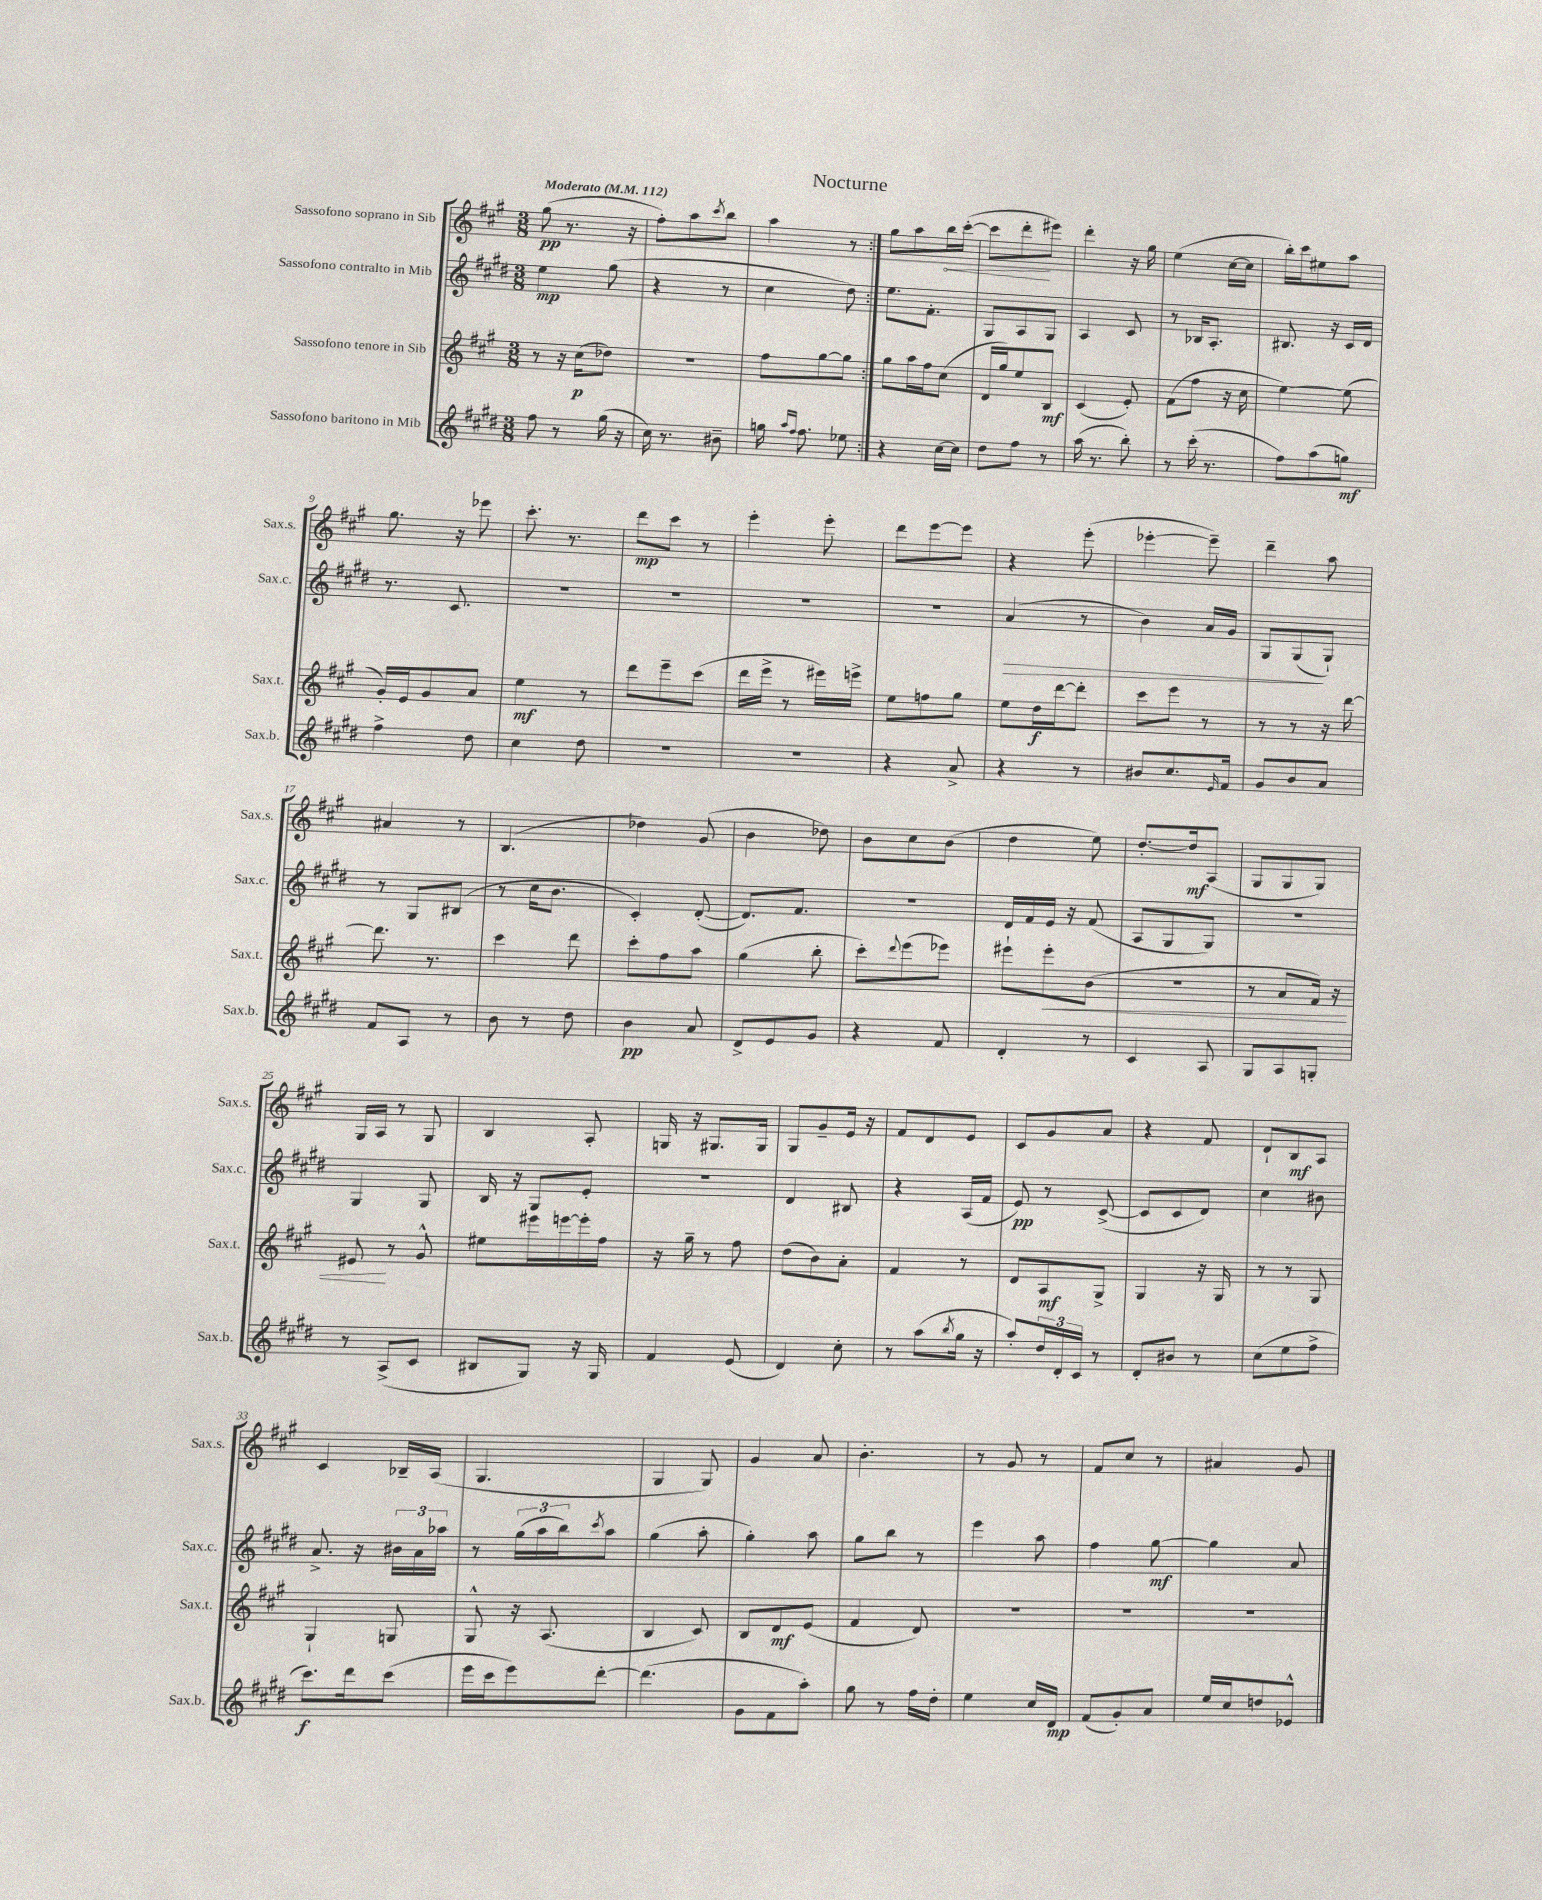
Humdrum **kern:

**kern	**kern	**kern	**kern
*staff4	*staff3	*staff2	*staff1
*clefG2	*clefG2	*clefG2	*clefG2
*k[f#c#g#d#]	*k[f#c#g#]	*k[f#c#g#d#]	*k[f#c#g#]
*M3/8	*M3/8	*M3/8	*M3/8
*MM112	*MM112	*MM112	*MM112
8ff#\	8r	4ee\	(8gg#\
8r	16r	.	8.r
.	(16cc#\LK	.	.
(16gg#\	8dd-\J)	(8gg#\	.
16r	.	.	16r
=	=	=	=
16cc#\)	4.r	4r	8ff#'\L)
8.r	.	.	.
.	.	.	8aa\
.	.	.	8qccc#/
8b#~\	.	8r	8bb\J
=	=	=	=
16gg\	8ff#\L	4cc#\	4aa\
16qqaa/LL	.	.	.
16qqff#/JJ	.	.	.
8.ff#\	.	.	.
.	[8gg#\	.	.
8ee-\	8gg#\]J	8dd#\)	8r
=:|!	=:|!	=:|!	=:|!
4r	8gg#\L	8.ee\L	8gg#\L
.	16aa\L	.	8aa\
.	16ff#\J	8.f#'\J	.
[16cc#\LL	(8cc#\J	.	16bb\L
16cc#\]JJ	.	.	([16ccc#'\JJ
=	=	=	=
8dd#\L	16d/LL	8G#/L	8ccc#\]L
.	16gg#/J)	.	.
8ff#\J	8ee/	8A/	8ddd'\
8r	8B/J	8G#/J	8eee#\J)
=	=	=	=
(16aa\	(4c#/	4A/	4ddd'\
8.r	.	.	.
8bb'\)	8e'/)	8c#/	16r
.	.	.	16gg#\
=	=	=	=
8r	(8f#\L	8r	(4ee\
(16ccc#'\	8ff#\J	16B-/LK	.
8.r	.	8.A'/J	.
.	16r	.	[16cc#\LL
.	16cc#\	.	16cc#\]JJ
=	=	=	=
8ff#\L)	[4ee\)	8.B#/	16bb'\LL)
.	.	.	16ccc#\J
(8aa\	.	.	8ee#\
.	.	16r	.
8gg\J)	(8ee\]	16c#/LL	8aa\J
.	.	16d#/JJ	.
=	=	=	=
4ff#^\	16g#'/LL)	8.r	8.gg#\
.	16e/J	.	.
.	8g#/	.	.
.	.	8.c#/	16r
8dd#\	8a/J	.	8eee-\
=	=	=	=
4cc#\	4ee\	4.r	8.ccc#'\
.	.	.	8.r
8dd#\	8r	.	.
=	=	=	=
4.r	8ddd\L	4.r	8ddd\L
.	8eee~\	.	8ccc#\J
.	(8ccc#\J	.	8r
=	=	=	=
4.r	16ddd\LL	4.r	4eee'\
.	16eee^\JJ	.	.
.	8r	.	.
.	16eee#\LL)	.	8eee'\
.	16eee^\JJ	.	.
=	=	=	=
4r	8ee\L	4.r	8ddd\L
.	8ff\	.	[8eee\
8a^/	8gg#\J	.	8eee\]J
=	=	=	=
4r	8ee\L	(4a/	4r
.	16dd\L	.	.
.	[16ddd\J	.	.
8r	8ddd'\]J	8r	(8eee'\
=	=	=	=
8b#/L	8ccc#\L	4b\)	[4eee-'\
8.cc#/	8eee\J	.	.
.	8r	16a/LL	8eee-~\])
16qqe/	.	.	.
16f#/Jk	.	16g#/JJ	.
=	=	=	=
8g#/L	8r	8G#/L	4ddd~\
8b/	8r	(8G#/	.
8a/J	16r	8G#`/J)	8aa\
.	[16ddd\	.	.
=	=	=	=
8f#/L	8.ddd\]	8r	4a#/
8A/J	.	8G#/L	.
.	8.r	.	.
8r	.	(8B#/J	8r
=	=	=	=
8b\	4ccc#\	8r	(4.B/
8r	.	16cc#\LK	.
.	.	8.b\J	.
8dd#\	8ddd\	.	.
=	=	=	=
4b\	8ccc#'\L	4c#'/)	4dd-\)
.	8ff#\	.	.
8a/	8aa\J	([8d#'/	(8g#/
=	=	=	=
8d#^/L	(4gg#\	8.d#/]L)	4b\
8e/	.	.	.
.	.	8.f#/J	.
8g#/J	8bb'\	.	8dd-\)
=	=	=	=
4r	8ccc#'\L)	4.r	8b\L
.	8qqddd/	.	.
.	(8eee\	.	8cc#\
8f#/	8eee-\J)	.	(8b\J
=	=	=	=
4d#'/	8eee#`\L	16d#/LL	4dd\
.	.	16f#/	.
.	8eee#'\	16e/JJ	.
.	.	16r	.
8r	(8b\J	(8f#/	8ee\)
=	=	=	=
4c#/	4.r	8A/L	[8.dd'/L
.	.	8G#/	.
.	.	.	16dd/]k
8A/	.	8G#/J)	(8A/J
=	=	=	=
8G#/L	8r	4.r	8G#/L
8A/	8a/L	.	8G#/
8G'/J	16f#/Jk)	.	8G#/J)
.	16r	.	.
=	=	=	=
8r	8e#/	4G#/	16G#/LL
.	.	.	16A/JJ
(8A^/L	8r	.	8r
8c#/J	8g#^^/	8G#/	8G#/
=	=	=	=
8B#/L	8ee#\L	16B/	4B/
.	.	16r	.
8G#/J)	16eee#\L	8G#/L	.
.	[16eee\	.	.
16r	16eee'\]	8e'/J	8A'/
16G#/	16ff#\JJ	.	.
=	=	=	=
4f#/	16r	4.r	16G/
.	16gg#~\	.	16r
.	8r	.	8.G#/L
(8e/	8ff#\	.	.
.	.	.	16G#/Jk
=	=	=	=
4d#/)	(8dd\L	4d#/	8G#/L
.	8b\)	.	8g#~/
8cc#'\	8a'\J	8B#/	16e/Jk
.	.	.	16r
=	=	=	=
8r	4f#/	4r	8f#/L
(8aa\L	.	.	8d/
8qbb/	.	.	.
16gg#\Jk	8r	(16A/LL	8e/J
16r	.	16f#/JJ	.
=	=	=	=
8aa'/L)	8d/L	8e/)	8c#/L
24dd#/L	8A/	8r	8g#/
24d#'/	.	.	.
24c#/JJ	.	.	.
8r	8G#^/J	([8c#^/	8a/J
=	=	=	=
8d#'/L	4G#/	8c#/]L	4r
8b#/J	.	8c#/	.
8r	16r	8d#/J)	8f#/
.	16G#/	.	.
=	=	=	=
(8cc#\L	8r	4cc#\	8d`/L
8ee\	8r	.	8B/
8ff#^\J	8G#/	8b#\	8A/J
=	=	=	=
8.ccc#\L)	4G#`/	8.a^/	4c#/
16ddd#\k	.	16r	.
(8ccc#\J	8G/	24b#\LL	16B-~/LL
.	.	24a\	.
.	.	.	(16A/JJ
.	.	24aa-\JJ	.
=	=	=	=
16eee\LL	8G#^^/	8r	4.G#/
16ccc#\J	.	.	.
8eee\)	16r	(24gg#\LL	.
.	.	24aa\	.
.	(8.A/	.	.
.	.	24bb\J)	.
.	.	8qccc#/	.
[8ddd#'\J	.	8aa\J	.
=	=	=	=
(4.ddd#\]	4B/	(4gg#\	4G#/
.	8c#/)	8aa'\	8G#/)
=	=	=	=
8g#\L	8B/L	4gg#'\)	4g#/
8f#\	8d/	.	.
8aa'\J)	(8e/J	8aa\	8a/
=	=	=	=
8gg#\	4f#/	8gg#\L	4.b'\
8r	.	8bb\J	.
16ff#\LL	8d/)	8r	.
16dd#'\JJ	.	.	.
=	=	=	=
4ee\	4.r	4eee\	8r
.	.	.	8g#/
16cc#/LL	.	8aa\	8r
16d#/JJ	.	.	.
=	=	=	=
(8f#/L	4.r	4ff#\	8f#/L
8g#'/)	.	.	8cc#/J
8a/J	.	[8gg#\	8r
=	=	=	=
16ee/LL	4.r	4gg#\]	4a#/
16cc#/J	.	.	.
8dd/	.	.	.
8e-^^/J	.	8a/	8g#/
==	==	==	==
*-	*-	*-	*-
